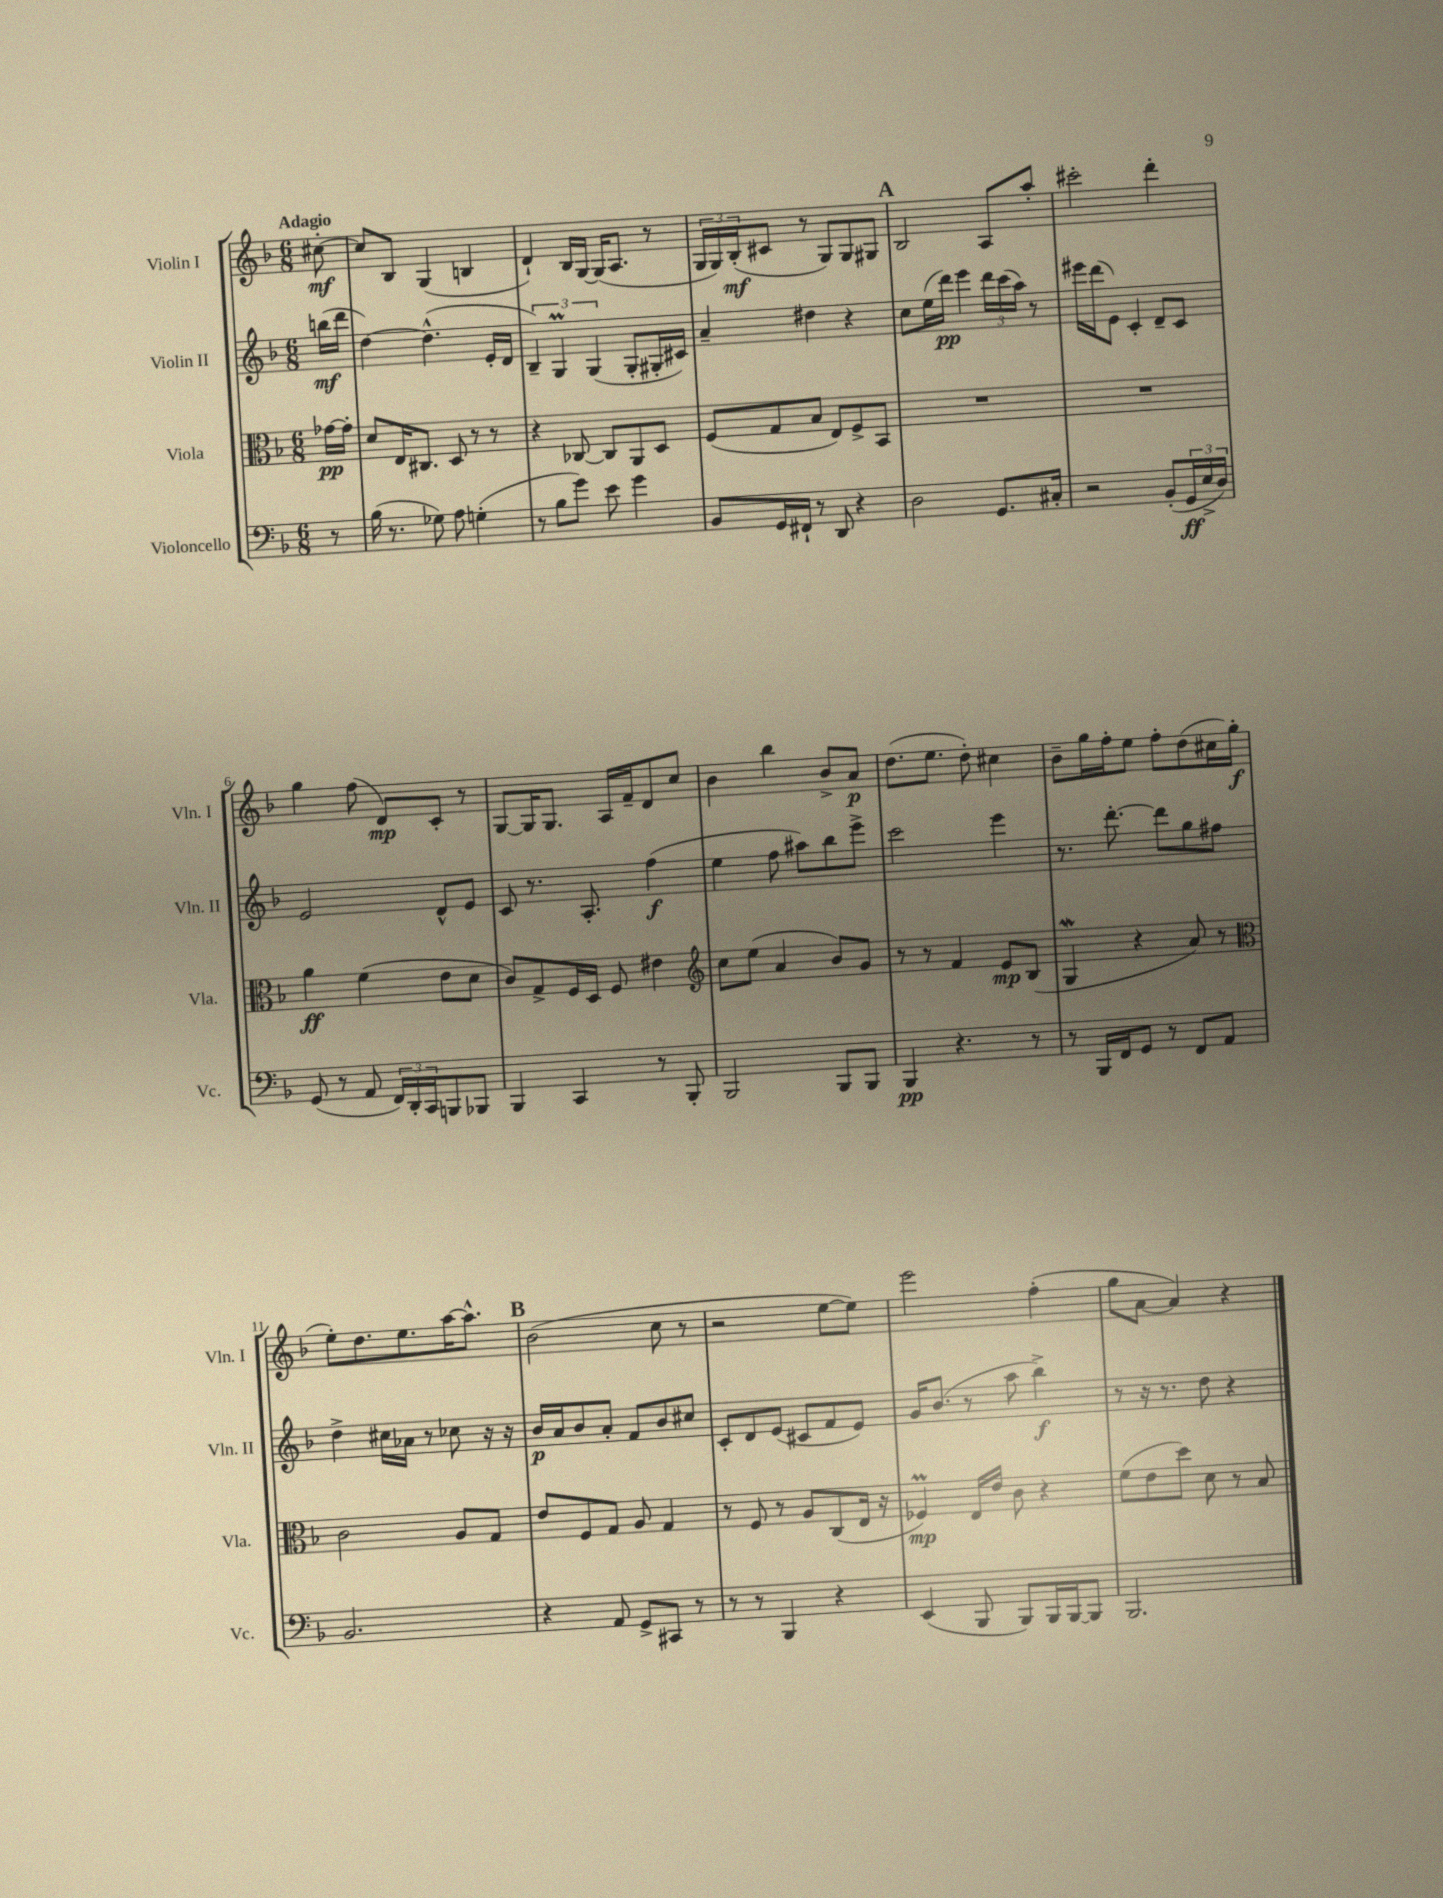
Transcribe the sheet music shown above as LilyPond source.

<<
\new StaffGroup <<
\new Staff = "s0" \with { instrumentName = "Violin I" shortInstrumentName = "Vln. I" } {
    \clef treble \key f \major \numericTimeSignature \time 6/8 \partial 8 \tempo "Adagio"
    cis''8~-.\mf |
    cis''8 bes8 g4( b4 |
    d'4-!) bes16 g16~ g16( a8. r8 |
    \tuplet 3/2 { g16 g16) bes16-.\mf( } cis'8 r8 g8) g8 gis8 |
    \mark \markup { \bold "A" } bes2 a8 a''8-. |
    cis'''2-. d'''4-. |
    g''4 f''8( d'8\mp) c'8-. r8 |
    g8~ g16 g8. a16 f'16-- d'8 c''8 |
    bes'4 bes''4 bes'8-> a'8\p |
    d''8.( e''8. d''8-.) cis''4 |
    bes'8-- g''16 f''16-. e''8 f''8-. d''8( cis''16 g''16-.\f |
    e''8-.) d''8. e''8. a''16~ a''8.-^ |
    \mark \markup { \bold "B" } bes'2( c''8 r8 |
    r2 e''8~ e''8) |
    e'''2 f''4-.( |
    g''8 a'8~ a'4) r4 \bar "|." |
}
\new Staff = "s1" \with { instrumentName = "Violin II" shortInstrumentName = "Vln. II" } {
    \clef treble \key f \major \numericTimeSignature \time 6/8 \partial 8
    b''16\mf( d'''16 |
    d''4~) d''4.-^( e'16-. d'16 |
    \tuplet 3/2 { bes4--) g4\prall g4( } g8-. gis16-. cis'16) |
    a'4-- dis''4 r4 |
    \mark \markup { \bold "A" } c''8 e''16( d'''16\pp) e'''4 \tuplet 3/2 { d'''16 c'''16( a''16) } r8 |
    eis'''16 d'''16( e'8) c'4-. d'8-- c'8 |
    e'2 d'8-^ e'8 |
    c'8 r8. a8.-. f''4\f( |
    e''4 f''8 ais''8) bes''8 e'''8-> |
    c'''2 e'''4 |
    r8. d'''8.~-. d'''8 g''8 fis''8 |
    d''4-> cis''16 aes'16 r8 ces''8 r16 r16 |
    \mark \markup { \bold "B" } bes'16\p a'16 bes'8 a'8-. f'8 bes'8 cis''8 |
    c'8-. d'8 e'8( cis'8 f'8 e'8) |
    g'16 bes'8.( r8 a''8 bes''4->\f) |
    r8 r16 r8. d''8 r4 \bar "|." |
}
\new Staff = "s2" \with { instrumentName = "Viola" shortInstrumentName = "Vla." } {
    \clef alto \key f \major \numericTimeSignature \time 6/8 \partial 8
    ges'16~\pp ges'16-. |
    d'8 e16 cis8. d8 r8 r8 |
    r4 ces8~ ces8 a,8 d8 |
    f8( g8 bes8 e8) f8-> bes,8 |
    \mark \markup { \bold "A" } R2. |
    R2. |
    a'4\ff f'4( e'8 d'8 |
    c'8) g8-> f16 d16 f8 eis'4 |
    \clef treble c''8 e''8( a'4 bes'8) g'8 |
    r8 r8 f'4 e'8\mp bes8( |
    g4\mordent r4 a'8) r8 |
    \clef alto c'2 a8 g8 |
    \mark \markup { \bold "B" } e'8 f8 g8 a8 g4 |
    r8 f8 r8 a8 c8( e16 r16 |
    fes4\prall\mp) e16 e'16 c'8 r4 |
    f'8( e'8 d''8) d'8 r8 bes8 \bar "|." |
}
\new Staff = "s3" \with { instrumentName = "Violoncello" shortInstrumentName = "Vc." } {
    \clef bass \key f \major \numericTimeSignature \time 6/8 \partial 8
    r8 |
    bes16( r8. ges8) a8 g4-.( |
    r8 bes8 g'8) e'8 g'4 |
    bes,8 g,16 fis,16-! r8 d,8 r4 |
    \mark \markup { \bold "A" } d2 g,8. cis16-. |
    r2 bes,8-.( \tuplet 3/2 { g,16\ff e16-> d16) } |
    g,8( r8 a,8 \tuplet 3/2 { f,16) d,16-. c,16 } b,,8 bes,,8 |
    bes,,4 c,4 r8 bes,,8-. |
    bes,,2 bes,,8 bes,,8 |
    bes,,4\pp r4. r8 |
    r8 bes,,16 f,16 g,8 r8 f,8 a,8 |
    bes,2. |
    \mark \markup { \bold "B" } r4 a,8 g,8-> cis,8 r8 |
    r8 r8 bes,,4 r4 |
    e,4( bes,,8 bes,,8) bes,,16 bes,,16~ bes,,8 |
    bes,,2. \bar "|." |
}
>>
>>
